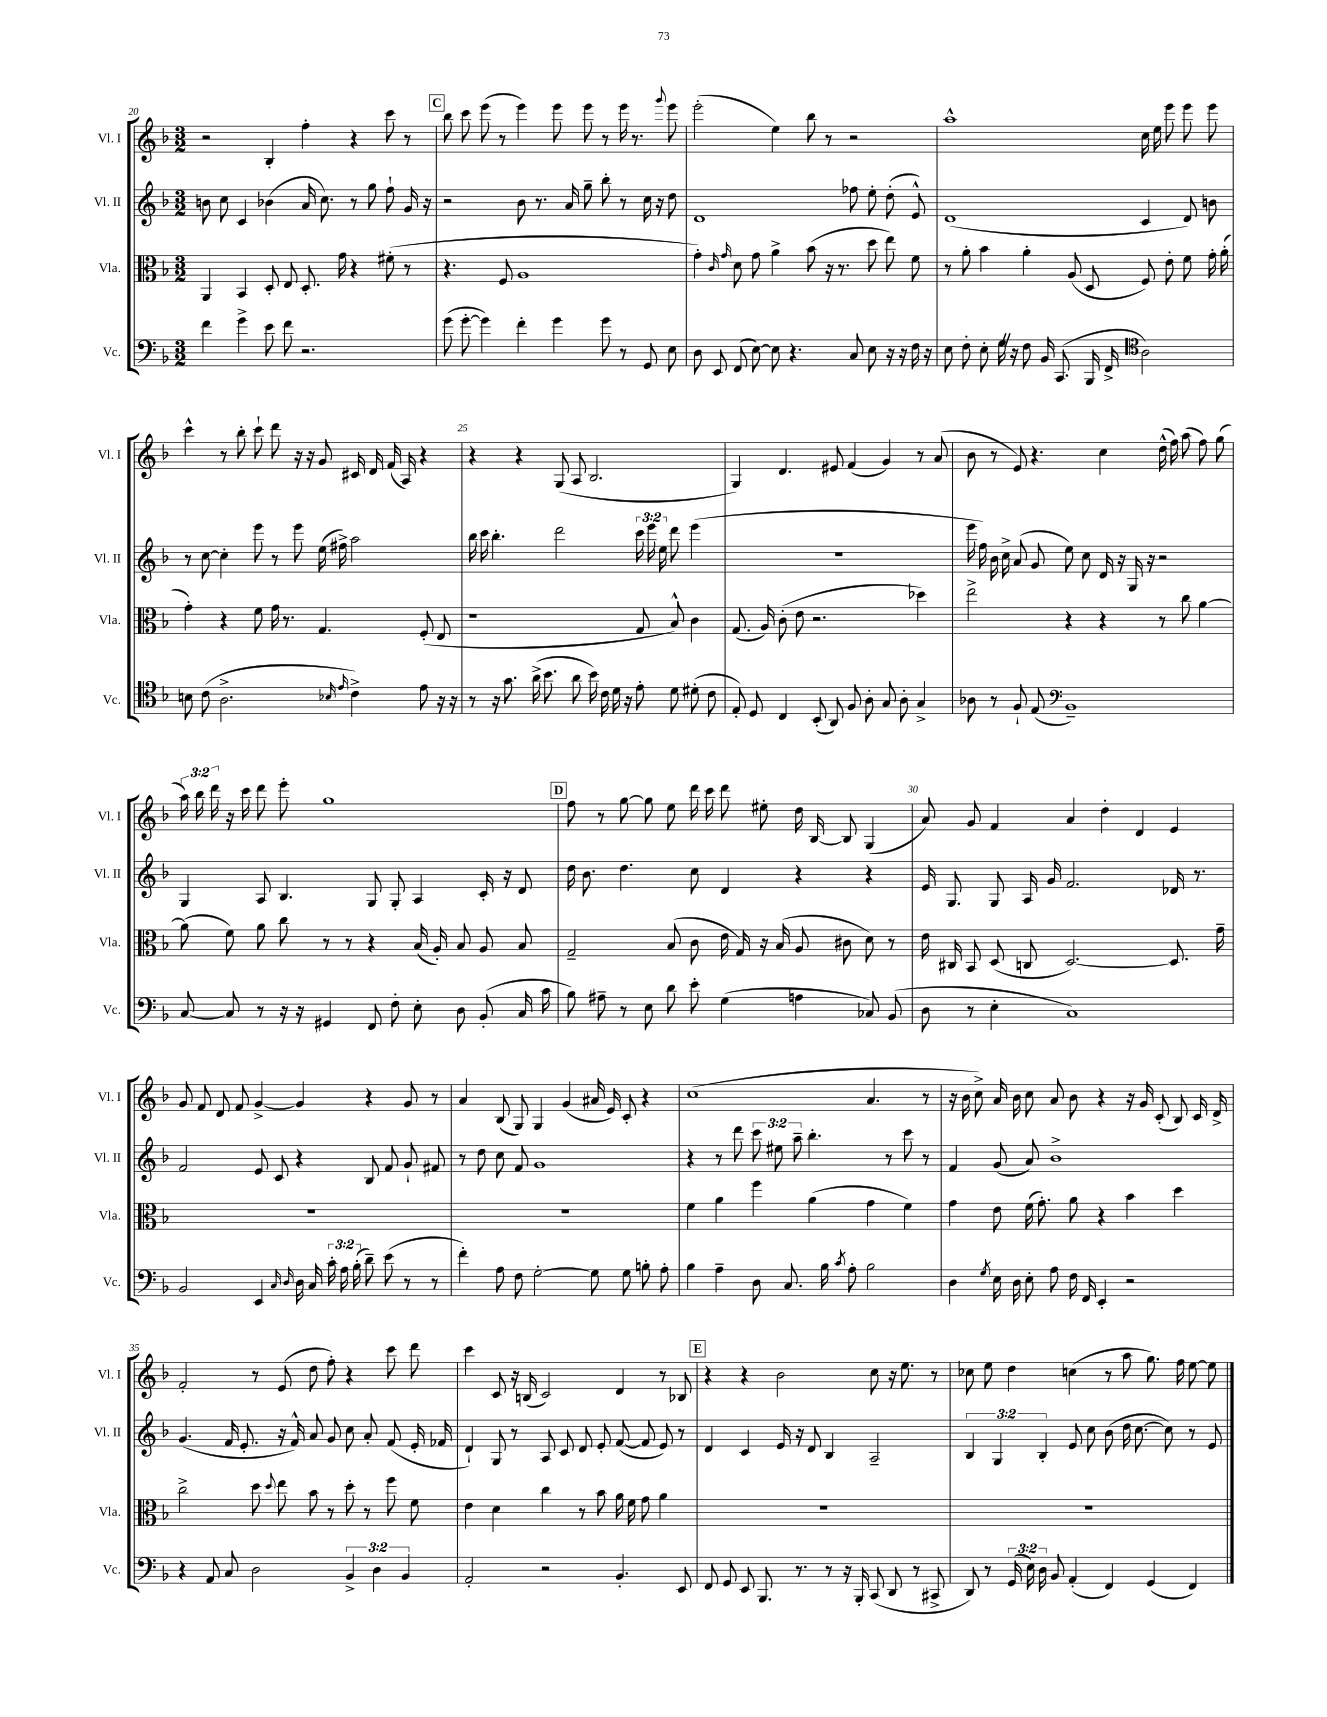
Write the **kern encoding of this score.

**kern	**kern	**kern	**kern
*staff4	*staff3	*staff2	*staff1
*clefF4	*clefC3	*clefG2	*clefG2
*k[b-]	*k[b-]	*k[b-]	*k[b-]
*M3/2	*M3/2	*M3/2	*M3/2
4f\	4AA/	8b\	2r
.	.	8cc\	.
4g^\	4BB-/	4c/	.
8e\	8D'/	(4b-\	4B-'/
8f\	8E/	.	.
2.r	8.D'/	16a/	4ff'\
.	.	8.cc\)	.
.	16g\	.	.
.	4r	8r	4r
.	.	8gg\	.
.	(8f#'\	8ff`\	8ccc\
.	8r	16g/	8r
.	.	16r	.
=	=	=	=
(8g\	4.r	2r	8bb-\
[8g'\	.	.	8ccc\
4g\])	.	.	(8eee\
.	8F/	.	8r
4f'\	1A	8b-\	4eee\)
.	.	8.r	.
4g\	.	.	8eee\
.	.	16a/	.
.	.	8gg~\	8eee\
8g\	.	8bb-'\	8r
8r	.	8r	16eee\
.	.	.	8.r
8GG/	.	16cc\	.
.	.	16r	.
.	.	.	8qqggg/
8E\	.	8dd\	8eee\
=	=	=	=
8D\	4g'\)	1d	(2eee'\
8EE/	.	.	.
.	16qqc/	.	.
.	16qqg/	.	.
(8FF/	8d\	.	.
[8E\)	8g\	.	.
8E\]	4a^\	.	4ee\)
4.r	.	.	.
.	(8b-\	.	8bb-\
.	16r	.	8r
.	8.r	.	.
8C/	.	8ff-\	2r
8E\	8dd\	8ee'\	.
16r	8ee\)	(8dd'\	.
16r	.	.	.
16F\	8f\	8e^^/)	.
16r	.	.	.
=	=	=	=
8E\	8r	(1d	1aa^^
8F'\	8a'\	.	.
8E'\	4b-\	.	.
16G\	.	.	.
16r	.	.	.
8F\	4a'\	.	.
16BB-/	.	.	.
(8.CC/	.	.	.
.	(8A/	.	.
16BBB-/	8D/	.	.
16FF^/	.	.	.
*clefC4	*	*	*
2A\)	8F/)	4c/	16cc\
.	.	.	16ee\
.	8e'\	.	8eee\
.	8f\	8d/)	8eee\
.	16g'\	8b\	8eee\
.	(16a'\	.	.
=	=	=	=
8B\	4g'\)	8r	4ccc^^\
(8c\	.	[8cc\	.
2.A^\	4r	4cc'\]	8r
.	.	.	8bb-'\
.	8f\	8eee\	8ccc`\
.	16g\	8r	8ddd\
.	8.r	.	.
.	.	8eee\	16r
.	.	.	16r
.	4.G/	(16ee\	8g/
.	.	16ff#^\)	.
16qqB-/	.	.	.
16qqe/	.	.	.
4c^\)	.	2aa\	16c#/
.	.	.	16d/
.	.	.	(16f/
.	.	.	16A/)
8e\	(8F'/	.	4r
16r	8E/	.	.
16r	.	.	.
=	=	=	=
8r	1r	16bb-\	4r
.	.	16ccc\	.
16r	.	4.bb-'\	.
8.g\	.	.	.
.	.	.	4r
(16a^\	.	.	.
8.b-\	.	.	.
.	.	2ddd\	(8G/
8a\	.	.	8A/
16b-\)	.	.	2.B-/
16c\	.	.	.
16d\	.	.	.
16r	.	.	.
8e'\	8G/	24ccc\	.
.	.	24eee\	.
.	.	24ee\	.
8d\	8B-^^/)	8ddd\	.
(8d#'\	4c\	(4eee\	.
8c\	.	.	.
=	=	=	=
8E'/)	(8.G/	1.r	4G/)
8D/	.	.	.
.	16A/)	.	.
4C/	(8c'\	.	4.d/
.	8e\	.	.
(8BB-'/	2.r	.	.
8AA/)	.	.	8e#/
8F/	.	.	(4f/
8A'\	.	.	.
8G/	.	.	4g/)
8A'\	.	.	.
4G^/	4dd-\)	.	8r
.	.	.	(8a/
=	=	=	=
8A-\	2ee^\	16eee\	8b-\
.	.	16ff\)	.
8r	.	16b-\	8r
.	.	16cc^\	.
8F`/	.	(8a/	8e/)
(8E/	.	8g/	4.r
*clefF4	*	*	*
1BB-~)	4r	8ee\)	.
.	.	8cc\	.
.	4r	16d/	4cc\
.	.	16r	.
.	.	16G/	.
.	.	16r	.
.	8r	2r	(16dd^^\
.	.	.	16ff\)
.	8cc\	.	(8aa\
.	[4a\	.	8ff\)
.	.	.	(8gg\
=	=	=	=
[8C/	(8a\]	4G/	24aa\)
.	.	.	24bb-\
.	.	.	24ddd\
8C/]	8f\)	.	16r
.	.	.	16ccc\
8r	8a\	8A/	8ddd\
16r	8cc\	4.B-/	8eee'\
16r	.	.	.
4GG#/	8r	.	1gg
.	8r	.	.
8FF/	4r	8G/	.
8F'\	.	8G'/	.
8E'\	(16B-/	4A/	.
.	16A'/)	.	.
8D\	8B-/	.	.
(8BB-'/	8A/	16c'/	.
.	.	16r	.
16C/	8B-/	8d/	.
16c\	.	.	.
=	=	=	=
8B-\)	2G~/	16dd\	8ff\
.	.	8.b-\	.
8A#~\	.	.	8r
8r	.	4.dd\	[8gg\
8E\	.	.	8gg\]
8d\	(8B-/	.	8ee\
8e'\	8c\	8cc\	16ddd\
.	.	.	16ccc\
(4G\	16e\	4d/	8ddd\
.	16G/)	.	.
.	16r	.	8ee#'\
.	(16B-/	.	.
4A\	8A/	4r	16dd\
.	.	.	[16B-/
.	8c#\	.	8B-/]
8C-/)	8d\)	4r	(4G/
(8BB-/	8r	.	.
=	=	=	=
8D\	16e\	16e/	8a/)
.	16C#/	8.G/	.
8r	8BB-/	.	8g/
4E'\	(8D/	8G/	4f/
.	8C/	16A/	.
.	.	16g/	.
1C)	[2.D/)	2.f/	4a/
.	.	.	4dd'\
.	.	.	4d/
.	8.D/]	16d-/	4e/
.	.	8.r	.
.	16g~\	.	.
=	=	=	=
2BB-/	1.r	2f/	8g/
.	.	.	8f/
.	.	.	8d/
.	.	.	8f/
4EE/	.	8e/	[4g^/
.	.	8c/	.
16qqC/	.	.	.
16qqD/	.	.	.
16D\	.	4r	4g/]
16C/	.	.	.
24c'\	.	.	.
24A\	.	.	.
(24B-'\	.	.	.
8d~\)	.	8B-/	4r
(8e\	.	8f/	.
8r	.	8g`/	8g/
8r	.	8f#/	8r
=	=	=	=
4f'\)	1.r	8r	4a/
.	.	8dd\	.
8A\	.	8cc\	(8B-/
8F\	.	8f/	8G/)
[2G'\	.	1g	4G/
.	.	.	(4g/
8G\]	.	.	16a#/
.	.	.	16e/)
8G\	.	.	8c'/
8B'\	.	.	4r
8A'\	.	.	.
=	=	=	=
4B-\	4f\	4r	(1cc
4A~\	4a\	8r	.
.	.	8ddd\	.
8D\	4ff\	12ccc\	.
.	.	12ee#\	.
8.C/	.	.	.
.	.	12aa~\	.
.	(4a\	4.bb-'\	.
16B-\	.	.	.
8qc/	.	.	.
8A'\	.	.	.
2B-\	4g\	.	4.a/
.	.	8r	.
.	4f\)	8ccc\	.
.	.	8r	8r
=	=	=	=
4D\	4g\	4f/	16r
.	.	.	16b-\
.	.	.	8cc^\)
8qG/	.	.	.
16E\	8e\	(8g/	16a/
16D\	.	.	16b-\
8E'\	(16f\	8a/)	8cc\
.	8.g'\)	.	.
8A\	.	1b-^	8a/
16F\	8a\	.	8b-\
16FF/	.	.	.
4EE'/	4r	.	4r
2r	4b-\	.	16r
.	.	.	16g/
.	.	.	(8c'/
.	4dd\	.	8B-/)
.	.	.	16c/
.	.	.	16d^/
=	=	=	=
4r	2cc^\	(4.g/	2f'/
8AA/	.	.	.
8C/	.	16f/	.
.	.	8.e'/	.
2D\	8dd\	.	8r
.	8qqdd/	.	.
.	8ee\	16r	(8e/
.	.	16f^^/)	.
.	8b-\	8a/	8dd\
.	8r	8g/	8ff'\)
6BB-^/	8dd'\	8cc\	4r
.	8r	8a'/	.
6D\	.	.	.
.	8ff\	(8f/	8ccc\
6BB-/	.	.	.
.	8f\	16e'/	8ddd\
.	.	16f-/	.
=	=	=	=
2AA'/	4e\	4d`/)	4ccc\
.	4d\	8G/	8c/
.	.	8r	16r
.	.	.	(16B/
2r	4cc\	8A/	2c/)
.	.	8c/	.
.	8r	8d/	.
.	8b-\	8e'/	.
4.BB-'/	16a\	([8f/	4d/
.	16f\	.	.
.	8g\	8f/]	.
.	4a\	8e/)	8r
8EE/	.	8r	8B-/
=	=	=	=
8FF/	1.r	4d/	4r
8GG/	.	.	.
8EE/	.	4c/	4r
8.BBB-/	.	.	.
.	.	16e/	2b-\
8.r	.	16r	.
.	.	8d/	.
8r	.	4B-/	.
16r	.	.	.
16BBB-'/	.	.	.
(8CC/	.	2A~/	8cc\
8DD/	.	.	16r
.	.	.	8.ee\
8r	.	.	.
8CC#^/	.	.	8r
=	=	=	=
8DD/)	1.r	6B-/	8cc-\
8r	.	.	8ee\
.	.	6G/	.
(24GG/	.	.	4dd\
24E\)	.	.	.
24D\	.	6B-'/	.
8BB-/	.	.	.
(4AA'/	.	8e/	(4cc\
.	.	8cc\	.
4FF/)	.	(8b-\	8r
.	.	16dd\	8aa\
.	.	[8.cc\	.
(4GG/	.	.	8.gg\)
.	.	8cc\])	.
.	.	.	16ff\
4FF/)	.	8r	[8ee\
.	.	8e/	8ee\]
==	==	==	==
*-	*-	*-	*-
